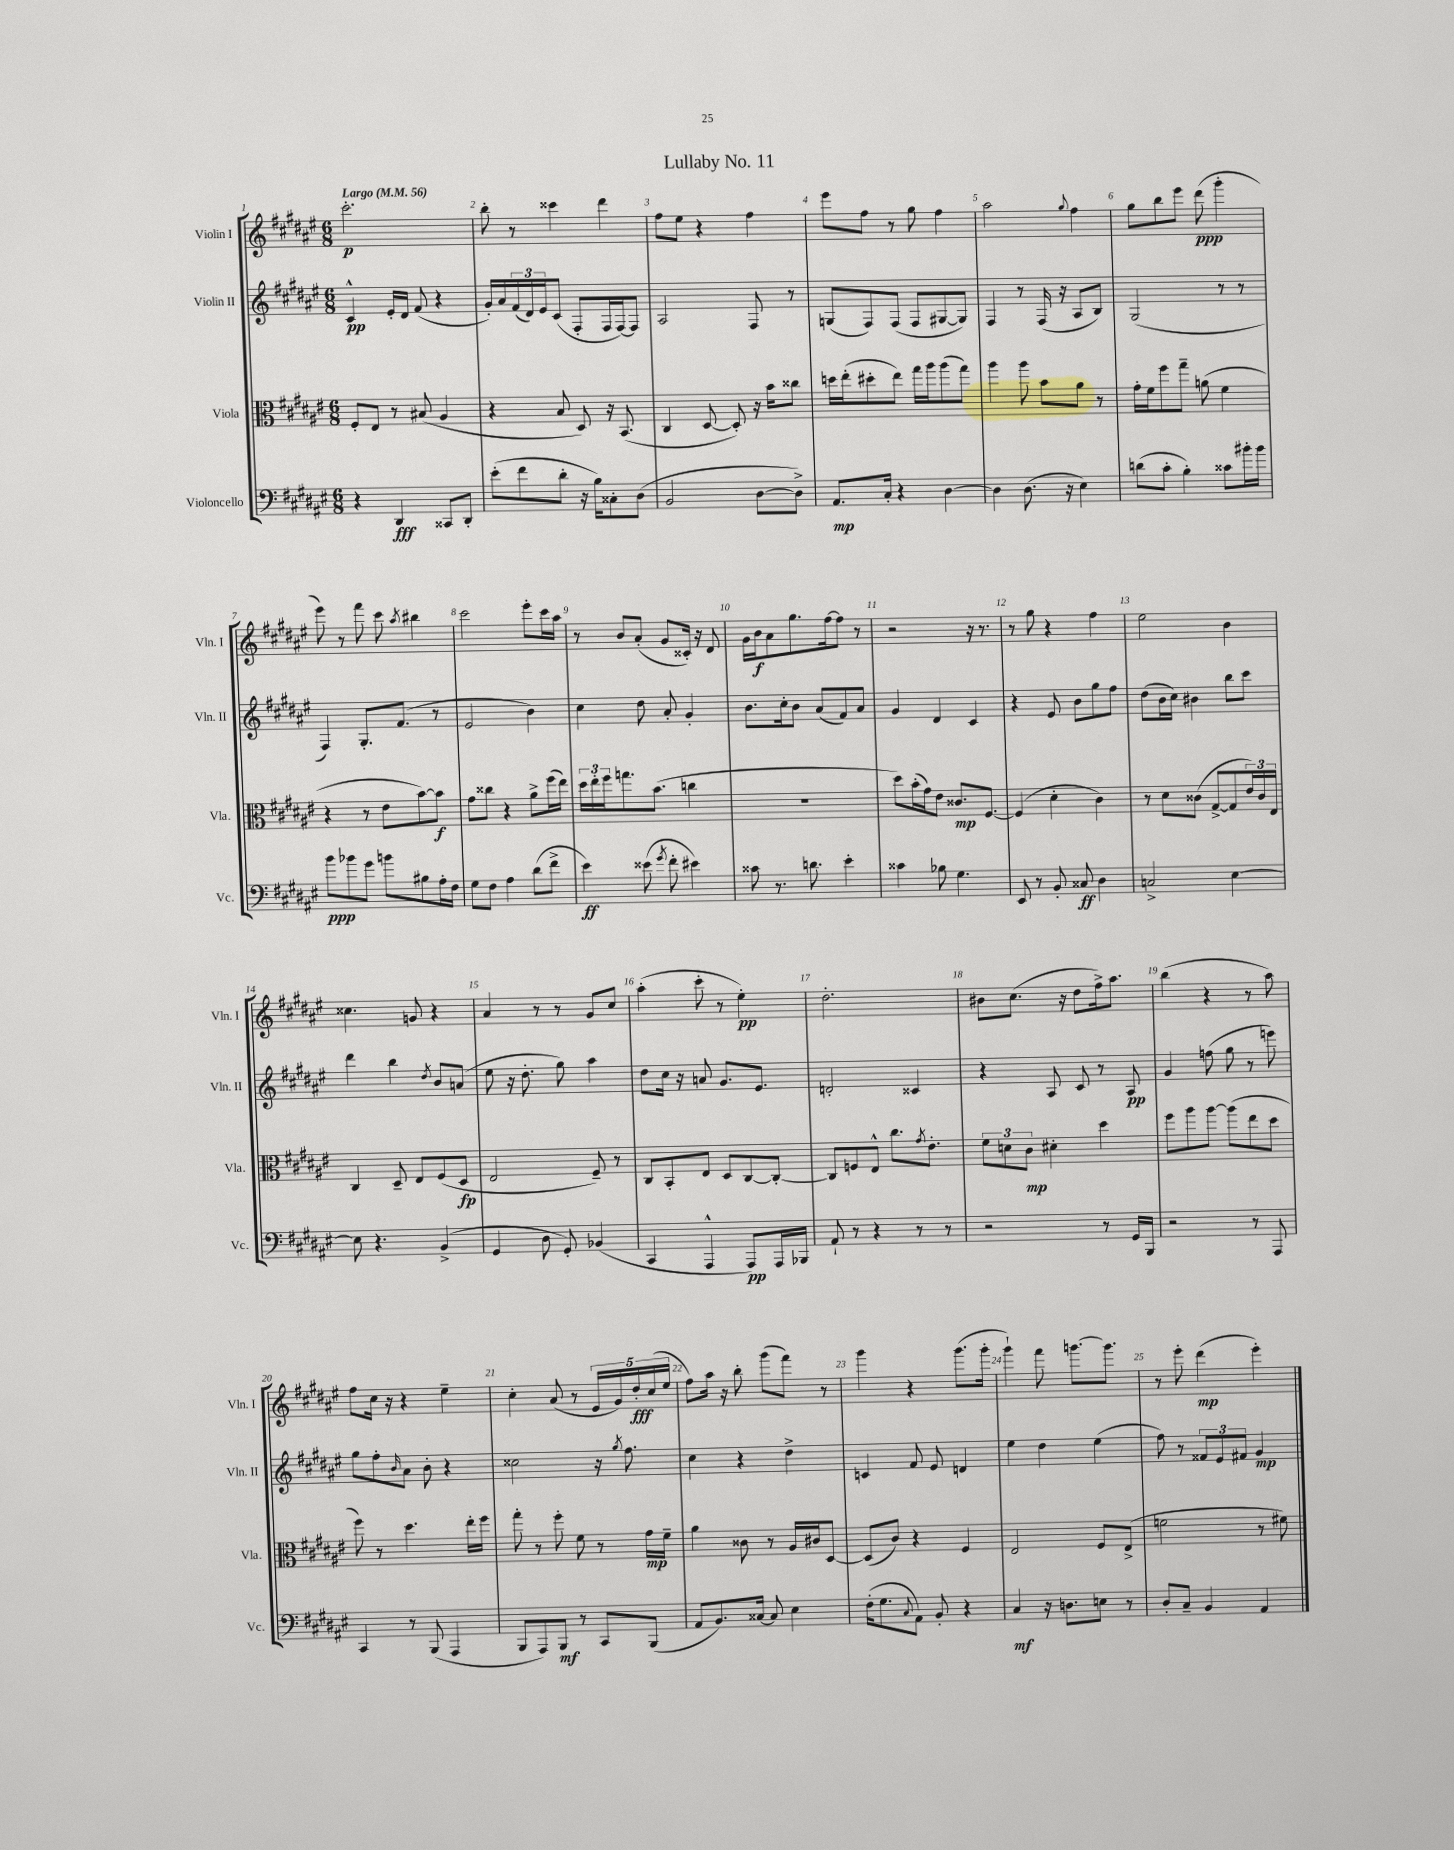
\header { title = "Lullaby No. 11" }
<<
\new StaffGroup <<
\new Staff = "s0" \with { instrumentName = "Violin I" shortInstrumentName = "Vln. I" } {
    \clef treble \key fis \major \numericTimeSignature \time 6/8 \tempo "Largo" 4 = 56
    cis'''2.-.\p |
    b''8-. r8 cisis'''4 dis'''4 |
    fis''8 eis''8 r4 fis''4 |
    eis'''8 fis''8 r8 gis''8 fis''4 |
    ais''2 \appoggiatura { gis''8 } fis''4 |
    gis''8 b''8 eis'''8 dis'''8\ppp( gis'''4-. |
    eis'''8) r8 fis'''8 cis'''8 \acciaccatura { ais''8 } bis''4 |
    cis'''2 eis'''8-. cis'''16 ais''16 |
    r8 b'8 ais'8-.( gis'8 cisis'16-.) r16 dis'8 |
    gis'16 b'16\f ais'8 gis''8. fis''16~ fis''8 r8 |
    r2 r16 r8. |
    r8 gis''8 r4 fis''4 |
    eis''2 b'4 |
    cisis''4. g'8 r4 |
    ais'4 r8 r8 gis'8 cis''8 |
    ais''4-.( cis'''8-. r8 eis''4-.\pp) |
    dis''2.-. |
    bis'8 cis''8.( r16 dis''8 fis''16->) ais''8. |
    b''4( r4 r8 ais''8) |
    fis''8 cis''16 r16 r4 eis''4-- |
    cis''4-. ais'8( r8 \tuplet 5/4 { eis'16 gis'16) dis''16-.\fff cis''16( eis''16 } |
    fis''8) ais''16 r16 b''8-. gis'''8( fis'''8) r8 |
    gis'''4 r4 gis'''8.( gis'''16-. |
    gis'''4-!) fis'''8 g'''8.~ g'''8. |
    r8 eis'''8-. dis'''4\mp( eis'''4-.) \bar "|." |
}
\new Staff = "s1" \with { instrumentName = "Violin II" shortInstrumentName = "Vln. II" } {
    \clef treble \key fis \major \numericTimeSignature \time 6/8
    cis'4-^\pp eis'16-. dis'16 fis'8( r4 |
    gis'16-.) ais'16 \tuplet 3/2 { fis'16( dis'16) eis'16 } cis'8( fis8-. fis16 fis16~) fis8 |
    ais2 fis8 r8 |
    g8( fis8) fis8( fis8 gis8~ gis8) |
    fis4 r8 fis16( r16 ais8 b8) |
    gis2( r8 r8 |
    fis4) gis8.-. fis'8.( r8 |
    eis'2 b'4) |
    cis''4 dis''8 ais'8-. gis'4-. |
    b'8. cis''16-. b'8 ais'8( fis'8) ais'8 |
    gis'4 dis'4 cis'4 |
    r4 eis'8 b'8 gis''8 fis''8 |
    dis''8( b'16 cis''16) bis'4 b''8 cis'''8 |
    dis'''4 b''4 \acciaccatura { dis''8 } b'8 a'8( |
    eis''8 r16 dis''8.-. gis''8) ais''4 |
    dis''8 cis''16 r16 a'8 gis'8. eis'8. |
    d'2-. cisis'4 |
    r4 ais8 cis'8 r8 ais8\pp |
    gis'4 f''8( gis''8 r8 e'''8) |
    gis''8 fis''8-. \grace { b'16 } ais'8 b'8-. r4 |
    cisis''2 r16 \acciaccatura { gis''8 } fis''8. |
    cis''4 r4 dis''4-> |
    c'4 fis'8 eis'8 d'4 |
    eis''4 dis''4 eis''4( |
    fis''8) r8 \tuplet 3/2 { fisis'8 eis'8 fis'8 } gis'4\mp \bar "|." |
}
\new Staff = "s2" \with { instrumentName = "Viola" shortInstrumentName = "Vla." } {
    \clef alto \key fis \major \numericTimeSignature \time 6/8
    fis8-. eis8 r8 bis8( ais4 |
    r4 b8 dis8) r16 b,8.( |
    cis4 dis8~ dis8-.) r16 b'16 cisis''8 |
    d''16 eis''16-.( dis''8-. eis''8) gis''16 ais''16 ais''8( gis''8) |
    ais''4 ais''8 b'8 ais'8 r8 |
    gis'16-. fis'16 fis''8 gis''8-- a'8( fis'4 |
    r4 r8 eis'8 b'8~) b'8\f |
    gis'8 cisis''8 r4 ais'8-> fis''16( eis''16) |
    \tuplet 3/2 { dis''16 eis''16-. fis''16 } g''8. b'8.( c''4 |
    R2. |
    dis''8) b'16-.( gis'16) eis'8 cisis'8.\mp fis8.~ |
    fis4( dis'4-. cis'4) |
    r8 dis'8 cisis'8( gis8~-> gis8 \tuplet 3/2 { eis'16) cisis'16 eis16 } |
    cis4 dis8-- eis8 fis8( dis8\fp |
    eis2 fis8--) r8 |
    cis8 b,8-. eis8 dis8 cis8~ cis8~-. |
    cis8 f8 eis8-^ cis''8. \acciaccatura { gis'8 } eis'8.-. |
    \tuplet 3/2 { fis'8 d'8 cis'8\mp } dis'4-. dis''4 |
    fis''8 ais''8 ais''8~ ais''8( eis''8 dis''8 |
    fis''8) r8 dis''4. eis''16-. fis''16 |
    gis''8-. r8 fis''8-. fis'8 r8 gis'16\mp fis'16-- |
    ais'4 cisis'8 r8 ais16 cis'16 dis8~ |
    dis8( cis'8) r4 fis4 |
    eis2 fis8 eis8->( |
    f'2 r8 fis'8) \bar "|." |
}
\new Staff = "s3" \with { instrumentName = "Violoncello" shortInstrumentName = "Vc." } {
    \clef bass \key fis \major \numericTimeSignature \time 6/8
    r4 dis,4\fff cisis,8 dis,8-. |
    eis'8-.( fis'8 dis'8-. r16 b16) cisis8-. dis8( |
    b,2 dis8~ dis8->) |
    ais,8.\mp cis16-. r4 dis4~ |
    dis4 dis8.( r16 eis4) |
    d'8( cis'8-. b4-.) cisis'8 bis'16-. bis'16 |
    b'8\ppp bes'8 gis'8 b'8 bis8 ais16-. fis16 |
    gis8 fis8 ais4 dis'8( fis'8-> |
    eis'4\ff) eisis'8( \acciaccatura { gis'8 } fis'8-. eis'4) |
    cisis'8 r8. d'8. eis'4-. |
    cisis'4 bes8 gis4. |
    eis,8 r8 b,8-. cisis8\ff dis4 |
    c2-> eis4~ |
    eis8 r4. b,4->( |
    gis,4 dis8 gis,8-.) bes,4( |
    cis,4 ais,,4-^ ais,,8\pp) ais,,16 bes,,16 |
    ais,8-! r8 r4 r8 r8 |
    r2 r8 gis,16 b,,16 |
    r2 r8 ais,,8 |
    cis,4 r8 b,,8( ais,,4 |
    b,,8 ais,,8) b,,8\mf r8 cis,8 b,,8( |
    ais,8 b,8.) cisis16~ cisis8 eis4 |
    fis16-.( gis8. \appoggiatura { cis8 } ais,8) b,8-. r4 |
    cis4\mf r16 d8. e8 r8 |
    dis8-. cis8-- b,4 ais,4 \bar "|." |
}
>>
>>
\layout { \context { \Score \override BarNumber.break-visibility = ##(#f #t #t) barNumberVisibility = #all-bar-numbers-visible } }
